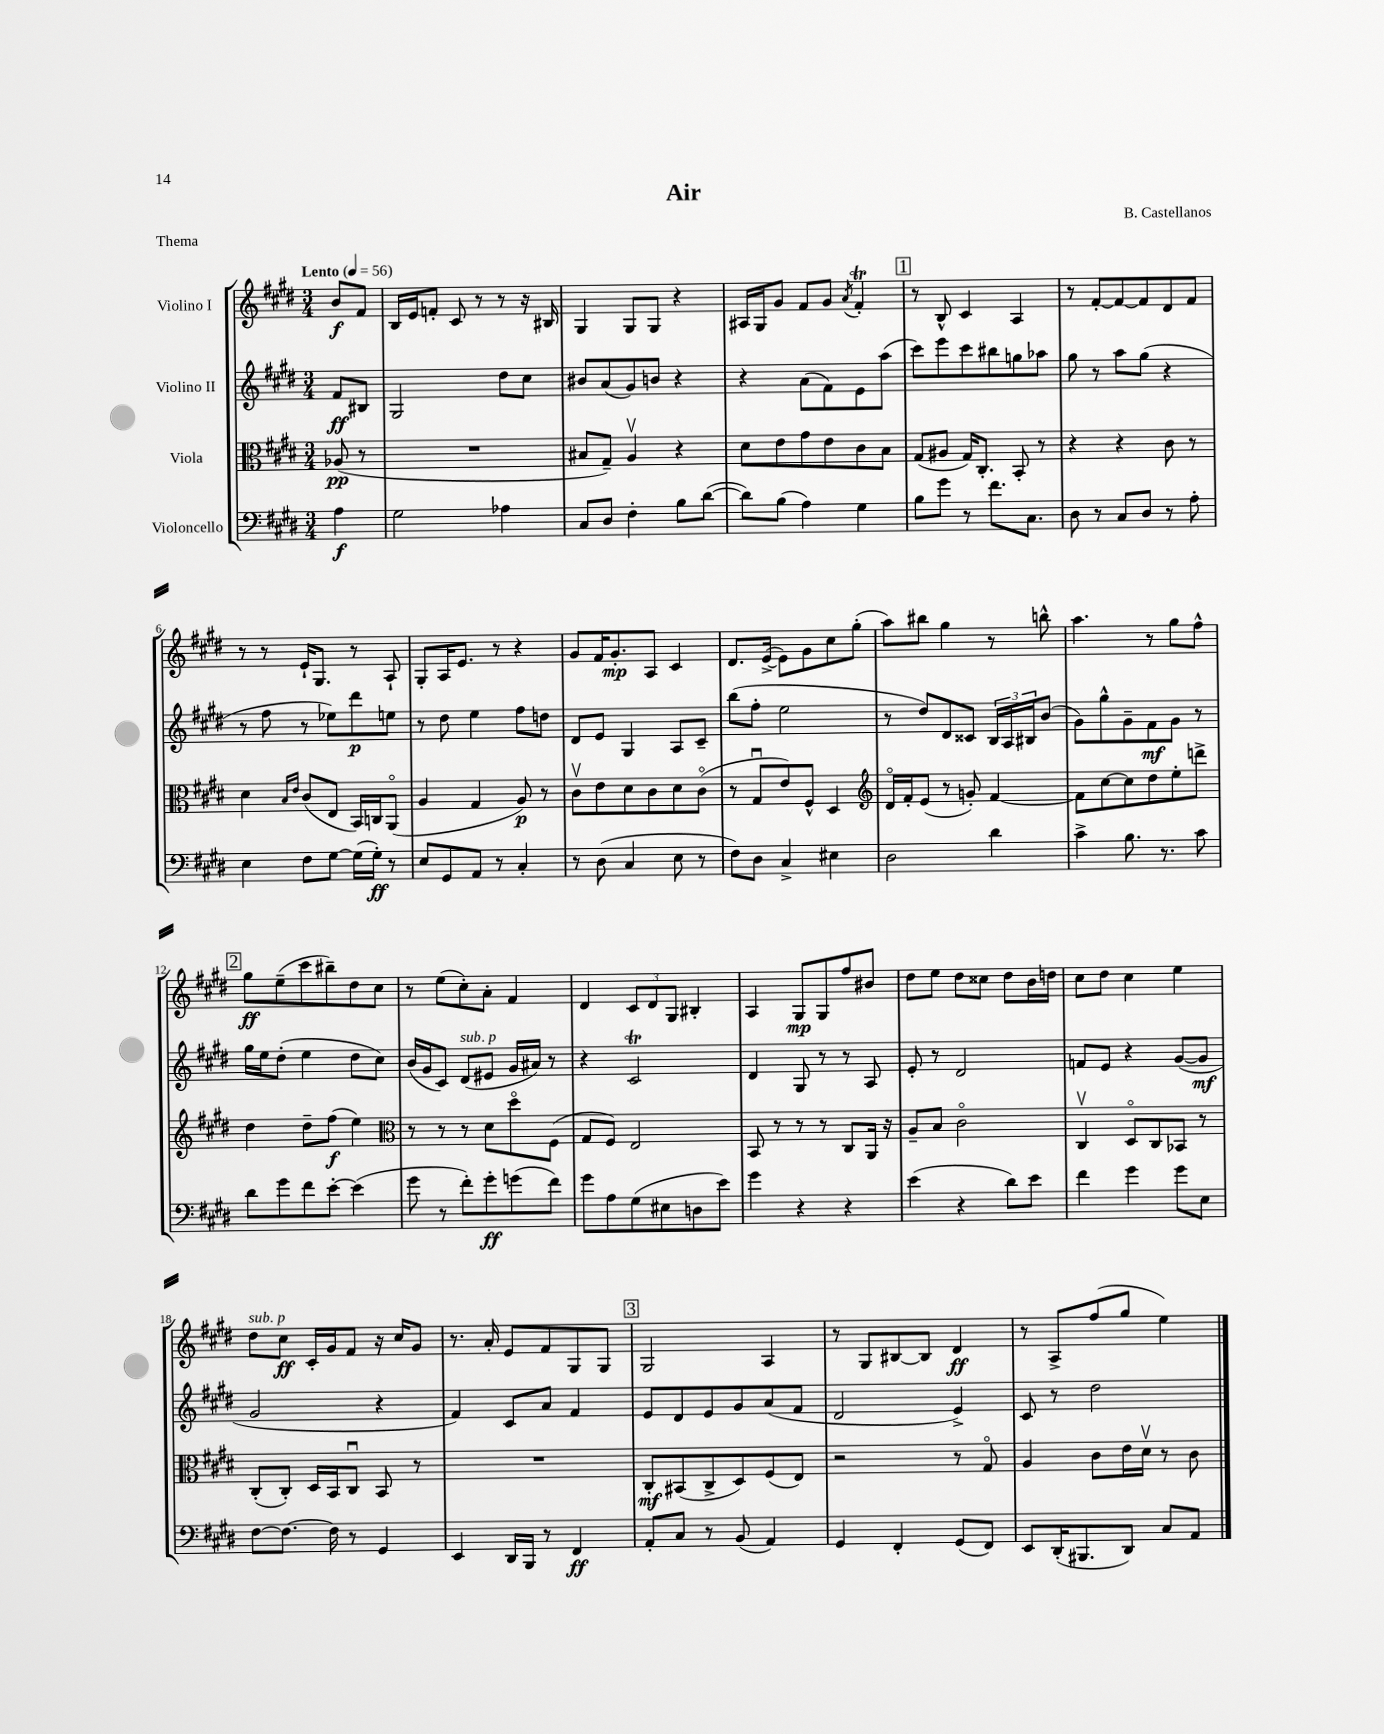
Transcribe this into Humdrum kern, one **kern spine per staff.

**kern	**dynam	**kern	**dynam	**kern	**dynam	**kern	**dynam
*part4	*part4	*part3	*part3	*part2	*part2	*part1	*part1
*staff4	*staff4	*staff3	*staff3	*staff2	*staff2	*staff1	*staff1
*I"Violoncello	*	*I"Viola	*	*I"Violino II	*	*I"Violino I	*
*clefF4	*	*clefC3	*	*clefG2	*	*clefG2	*
*k[f#c#g#d#]	*	*k[f#c#g#d#]	*	*k[f#c#g#d#]	*	*k[f#c#g#d#]	*
*M3/4	*	*M3/4	*	*M3/4	*	*M3/4	*
*MM56	*	*MM56	*	*MM56	*	*MM56	*
=	=	=	=	=	=	=	=
!	!	!	!	!	!	!LO:TX:a:B:t=Lento	!
4A\	f	(8A-X/	pp	8f#/L	ff	8b/L	f
.	.	8r	.	8B#X/J	.	8f#/J	.
=1	=1	=1	=1	=1	=1	=1	=1
2G#\	.	2.r	.	2G#/	.	16B/LL	.
.	.	.	.	.	.	16e/J	.
.	.	.	.	.	.	8fn'/J	.
.	.	.	.	.	.	8c#/	.
.	.	.	.	.	.	8r	.
4A-X\	.	.	.	8dd#\L	.	8r	.
.	.	.	.	8cc#\J	.	16r	.
.	.	.	.	.	.	16B#X/	.
=2	=2	=2	=2	=2	=2	=2	=2
8C#/L	.	8B#X/L	.	8b#X/L	.	4G#/	.
8D#/J	.	8G#~/J)	.	(8a/	.	.	.
4F#'\	.	4Av/	.	8g#/)	.	8G#/L	.
.	.	.	.	8bn/J	.	8G#/J	.
8B\L	.	4r	.	4r	.	4r	.
([8d#\J	.	.	.	.	.	.	.
=3	=3	=3	=3	=3	=3	=3	=3
8d#\L])	.	8d#\L	.	4r	.	16A#X/LL	.
.	.	.	.	.	.	16G#/J	.
(8B\J	.	8e\	.	.	.	8g#/J	.
4A\)	.	8g#\	.	(8a\L	.	8f#/L	.
.	.	8e\	.	8f#\)	.	8g#/J	.
.	.	.	.	.	.	8qa/	.
4G#\	.	8c#\	.	8e\	.	4f#T'/	.
.	.	8B\J	.	(8aa\J	.	.	.
!!LO:REH:place=s1:t=1
=4	=4	=4	=4	=4	=4	=4	=4
8B\L	.	(8G#/L	.	8ccc#\L)	.	8r	.
8g#\J	.	8A#X/J	.	8eee\	.	8B^^/	.
8r	.	16G#/KL)	.	8ccc#\	.	4c#/	.
.	.	8.C#'/J	.	.	.	.	.
8.f#\L	.	.	.	8bb#X\	.	.	.
.	.	8BB'/	.	8ggn\	.	4A/	.
8.C#\J	.	.	.	.	.	.	.
.	.	8r	.	8aa-X\J	.	.	.
=5	=5	=5	=5	=5	=5	=5	=5
8D#\	.	4r	.	8gg#\	.	8r	.
8r	.	.	.	8r	.	[8f#'/L	.
8C#/L	.	4r	.	8aa\L	.	8f#/_	.
8D#/J	.	.	.	(8gg#\J	.	8f#/]	.
8r	.	8c#\	.	4r	.	8d#/	.
8A'\	.	8r	.	.	.	8f#/J	.
!!LO:LB:g=z
=6	=6	=6	=6	=6	=6	=6	=6
4E\	.	4d#\	.	8r	.	8r	.
.	.	.	.	8ff#\	.	8r	.
.	.	16qqB/LL	.	.	.	.	.
.	.	16qqe/JJ	.	.	.	.	.
8F#\L	.	(8c#/L	.	8r	.	16e`/KL	.
.	.	.	.	.	.	8.G#/J	.
[8G#\J	.	8E/J	.	8ee-X\L)	.	.	.
(16G#\LL]	.	16BB/LL)	.	8ddd#\	p	8r	.
16G#'\JJ)	ff	16Cn/J	.	.	.	.	.
8r	.	(8AA/J	.	8een\J	.	8A`/	.
=7	=7	=7	=7	=7	=7	=7	=7
8E/L	.	4A/	.	8r	.	8G#'/L	.
8GG#/	.	.	.	8dd#\	.	16A/K	.
.	.	.	.	.	.	8.e/J	.
8AA/J	.	4G#/	.	4ee\	.	.	.
8r	.	.	.	.	.	8r	.
4C#'/	.	8A/)	p	8ff#\L	.	4r	.
.	.	8r	.	8ddn\J	.	.	.
=8	=8	=8	=8	=8	=8	=8	=8
8r	.	8c#v\L	.	8d#/L	.	8g#/L	.
(8D#\	.	8e\	.	8e/J	.	16f#/K	.
.	.	.	.	.	.	8.g#'/	mp
4C#/	.	8d#\	.	4G#/	.	.	.
.	.	8c#\	.	.	.	8A/J	.
8E\	.	8d#\	.	8A/L	.	4c#/	.
8r	.	(8c#\J	.	8c#~/J	.	.	.
=9	=9	=9	=9	=9	=9	=9	=9
8F#\L)	.	8r	.	(8bb\L	.	8.d#/L	.
8D#\J	.	8G#u/L	.	8ff#'\J	.	.	.
.	.	.	.	.	.	([16e^/Jk	.
4C#^/	.	8e/)	.	2ee\	.	8e\L])	.
.	.	8F#^^/J	.	.	.	8g#\	.
4E#X\	.	4D#/	.	.	.	8cc#\	.
.	.	.	.	.	.	(8gg#'\J	.
=10	=10	=10	=10	=10	=10	=10	=10
*	*	*clefG2	*	*	*	*	*
2D#\	.	16d#/LL	.	8r	.	8aa\L)	.
.	.	16f#'/J	.	.	.	.	.
.	.	(8e/J	.	8dd#/L)	.	8bb#X\J	.
.	.	8r	.	8d#/	.	4gg#\	.
.	.	8gn'/)	.	8c##X/J	.	.	.
4d#\	.	[4f#/	.	24B/LL	.	8r	.
.	.	.	.	24A/	.	.	.
.	.	.	.	24B#X/J	.	.	.
.	.	.	.	(8b/J	.	8bbn^^\	.
=11	=11	=11	=11	=11	=11	=11	=11
4c#^\	.	8f#\L]	.	8g#\L)	.	4.aa\	.
.	.	[8cc#\	.	8gg#^^\	.	.	.
8.B\	.	8cc#\]	.	8g#~\	.	.	.
.	.	8dd#\	.	8f#\	mf	8r	.
8.r	.	.	.	.	.	.	.
.	.	8ee'\	.	8g#\J	.	8gg#\L	.
8c#\	.	8dddn^\J	.	8r	.	8ff#^^\J	.
!!LO:LB:g=z
!!LO:REH:place=s1:t=2
=12	=12	=12	=12	=12	=12	=12	=12
8d#\L	.	4dd#\	.	16gg#\LL	.	8gg#\L	ff
.	.	.	.	16ee\J	.	.	.
8g#\	.	.	.	(8dd#'\J	.	(8ee~\	.
8f#\	.	8dd#~\L	.	4ee\	.	8ccc#\	.
[8e'\J	.	(8ff#\J	f	.	.	8bb#X~\)	.
(4e\]	.	4ee\)	.	8dd#\L	.	8dd#\	.
.	.	.	.	8cc#\J)	.	8cc#\J	.
=13	=13	=13	=13	=13	=13	=13	=13
*	*	*clefC3	*	*	*	*	*
8g#\	.	8r	.	(16b/LL	.	8r	.
.	.	.	.	16g#/J	.	.	.
8r	.	8r	.	8c#/J)	.	(8ee\L	.
!	!	!	!	!LO:TX:a:i:t=sub. p	!	!	!
8f#'\L)	.	8r	.	(8d#/L	.	8cc#'\)	.
8g#'\	ff	8d#\L	.	8e#X/J	.	8a'\J	.
(8gn\	.	8dd#\	.	16g#/LL	.	4f#/	.
.	.	.	.	16a#X/JJ)	.	.	.
8f#\J)	.	(8F#\J	.	8r	.	.	.
=14	=14	=14	=14	=14	=14	=14	=14
8g#\L	.	8G#/L	.	4r	.	4d#/	.
8A\	.	8F#/J)	.	.	.	.	.
(8G#\	.	2E/	.	2c#T/	.	12c#/L	.
.	.	.	.	.	.	12d#/	.
8E#X\	.	.	.	.	.	.	.
.	.	.	.	.	.	12G#/J	.
8Dn\	.	.	.	.	.	4B#X'/	.
8e\J)	.	.	.	.	.	.	.
=15	=15	=15	=15	=15	=15	=15	=15
4g#\	.	8BB/	.	4d#/	.	4A/	.
.	.	8r	.	.	.	.	.
4r	.	8r	.	8G#/	.	8G#/L	mp
.	.	8r	.	8r	.	8G#/	.
4r	.	8C#/L	.	8r	.	8ff#/	.
.	.	16AA/Jk	.	8A/	.	8b#X/J	.
.	.	16r	.	.	.	.	.
=16	=16	=16	=16	=16	=16	=16	=16
(4e\	.	8A~/L	.	8e'/	.	8dd#\L	.
.	.	8B/J	.	8r	.	8ee\J	.
4r	.	2c#\	.	2d#/	.	8dd#\L	.
.	.	.	.	.	.	8cc##X\J	.
8d#\L)	.	.	.	.	.	8dd#\L	.
8e\J	.	.	.	.	.	16b\L	.
.	.	.	.	.	.	16ddn\JJ	.
=17	=17	=17	=17	=17	=17	=17	=17
4f#\	.	4C#v/	.	8fn/L	.	8cc#\L	.
.	.	.	.	8e/J	.	8dd#\J	.
4g#\	.	8D#/L	.	4r	.	4cc#\	.
.	.	8C#/	.	.	.	.	.
8g#\L	.	8BB-X/J	.	([8g#/L	.	4ee\	.
8E\J	.	8r	.	8g#/J]	mf	.	.
!!LO:LB:g=z
=18	=18	=18	=18	=18	=18	=18	=18
!	!	!	!	!	!	!LO:TX:a:i:t=sub. p	!
[8F#\L	.	(8C#'/L	.	2g#/	.	8dd#\L	.
8.F#\J_	.	8C#'/J)	.	.	.	8cc#\J	ff
.	.	16D#/LL	.	.	.	16c#'/LL	.
16F#\]	.	16BB/J	.	.	.	16g#/J	.
8r	.	8C#u/J	.	.	.	8f#/J	.
4GG#/	.	8BB/	.	4r	.	16r	.
.	.	.	.	.	.	16cc#/KL	.
.	.	8r	.	.	.	8g#/J	.
=19	=19	=19	=19	=19	=19	=19	=19
4EE/	.	2.r	.	4f#/)	.	8.r	.
.	.	.	.	.	.	16a'/	.
16DD#/LL	.	.	.	8c#/L	.	8e/L	.
16BBB/JJ	.	.	.	.	.	.	.
8r	.	.	.	8a/J	.	8f#/	.
4FF#/	ff	.	.	4f#/	.	8G#/	.
.	.	.	.	.	.	8G#/J	.
!!LO:REH:place=s1:t=3
=20	=20	=20	=20	=20	=20	=20	=20
8AA'/L	.	8C#'/L	mf	8e/L	.	2G#/	.
8C#/J	.	(8BB#X/	.	8d#/	.	.	.
8r	.	8C#^/	.	8e/	.	.	.
(8BB/	.	8D#/)	.	8g#/	.	.	.
4AA/)	.	(8F#/	.	(8a/	.	4A/	.
.	.	8E/J)	.	8f#/J	.	.	.
=21	=21	=21	=21	=21	=21	=21	=21
4GG#/	.	2r	.	2d#/	.	8r	.
.	.	.	.	.	.	8G#/L	.
4FF#'/	.	.	.	.	.	[8B#X/	.
.	.	.	.	.	.	8B#/J]	.
(8GG#/L	.	8r	.	4e^/)	.	4d#/	ff
8FF#/J)	.	8G#/	.	.	.	.	.
=22	=22	=22	=22	=22	=22	=22	=22
8EE/L	.	4A/	.	8c#/	.	8r	.
(16DD#'/K	.	.	.	8r	.	8A^/L	.
8.BBB#X/	.	.	.	.	.	.	.
.	.	8c#\L	.	2dd#\	.	(8ff#/	.
8DD#/J)	.	16e\L	.	.	.	8gg#/J	.
.	.	16d#v\JJ	.	.	.	.	.
8C#/L	.	8r	.	.	.	4ee\)	.
8AA/J	.	8c#\	.	.	.	.	.
==	==	==	==	==	==	==	==
*-	*-	*-	*-	*-	*-	*-	*-
